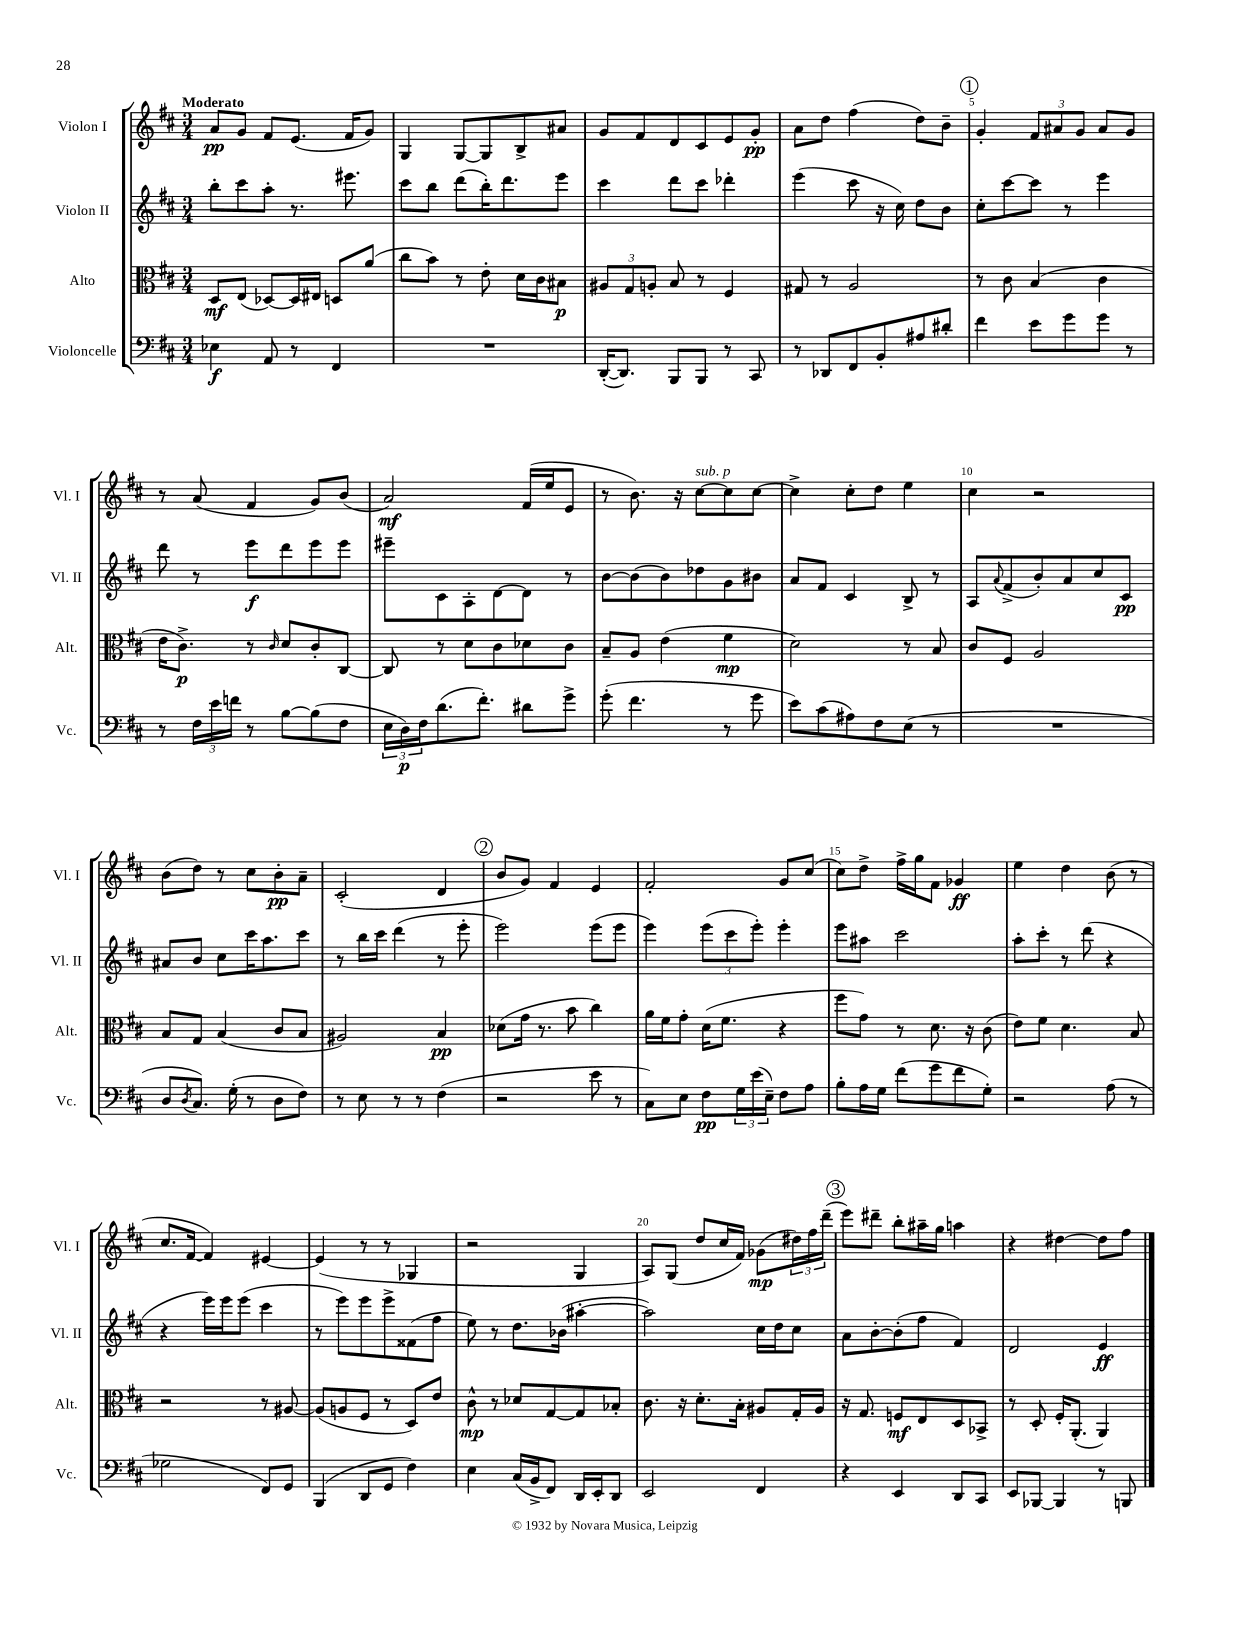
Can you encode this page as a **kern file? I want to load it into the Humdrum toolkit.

**kern	**kern	**kern	**kern
*staff4	*staff3	*staff2	*staff1
*clefF4	*clefC3	*clefG2	*clefG2
*k[f#c#]	*k[f#c#]	*k[f#c#]	*k[f#c#]
*M3/4	*M3/4	*M3/4	*M3/4
4E-	8D	8bb'	8a
.	(8E	8ccc#	8g
8AA	[8D-)	8aa'	8f#
8r	16D-]	8.r	(8.e
.	16E#	.	.
4FF#	8D	.	.
.	.	8.eee#	16f#
.	(8a	.	8g)
=	=	=	=
2.r	8cc#	8ccc#	4G
.	8b)	8bb	.
.	8r	(8ddd	[8G
.	8e'	16bb')	8G]
.	.	8.ddd	.
.	16d	.	8B^
.	16c#	.	.
.	8B#	8eee	8a#
=	=	=	=
([16DD'	12A#	4ccc#	8g
8.DD])	.	.	.
.	12G	.	.
.	.	.	8f#
.	12A'	.	.
8BBB	8B	8ddd	8d
8BBB	8r	8ccc#	8c#
8r	4F#	4ddd-'	8e
8CC#	.	.	8g'
=	=	=	=
8r	8G#	(4eee	8a
8DD-	8r	.	8dd
8FF#	2A	8ccc#	(4ff#
8BB'	.	16r	.
.	.	16cc#)	.
8A#	.	8dd	8dd)
8d#'	.	8b	8b~
=	=	=	=
4f#	8r	8cc#'	4g'
.	8c#	[8ccc#	.
8e	(4B	8ccc#]	12f#
.	.	.	12a#
8g	.	8r	.
.	.	.	12g
8g	4c#	4eee	8a#
8r	.	.	8g
=	=	=	=
8r	16e	8ddd	8r
.	8.c#^)	.	.
24F#	.	8r	(8a
24e	.	.	.
24f	.	.	.
8r	8r	8eee	4f#
.	16qqc#	.	.
[8B	8d	8ddd	.
(8B]	8c#'	8eee	8g)
8F#	[8C#	8eee	(8b
=	=	=	=
24E	8C#]	8eee#~	2a)
24D)	.	.	.
24F#	.	.	.
(8.d	8r	8c#	.
.	8d	8A'	.
8.f#')	.	.	.
.	8c#	[8d	.
8d#	8d-	8d]	(16f#
.	.	.	16ee
8g^	8c#	8r	8e
=	=	=	=
(8g'	8B~	[8b	8r
4.f#	8A	(8b]	8.b)
.	(4e	8b)	.
.	.	.	16r
.	.	8dd-	[8cc#
8r	4f#	8g	8cc#]
8g	.	8b#	[8cc#
=	=	=	=
8e)	2d)	8a	4cc#^]
(8c#	.	8f#	.
8A#)	.	4c#	8cc#'
8F#	.	.	8dd
(8E	8r	8B^	4ee
8r	8B	8r	.
=	=	=	=
2.r	8c#	8A	4cc#
.	.	8qqa	.
.	8F#	(8f#^	.
.	2A	8b')	2r
.	.	8a	.
.	.	8cc#	.
.	.	8c#	.
=	=	=	=
8D	8B	8a#	(8b
8qD	.	.	.
8.C#)	8G	8b	8dd)
.	(4B	8cc#	8r
(16G'	.	.	.
8r	.	16ccc#	8cc#
.	.	8.aa	.
8D	8c#	.	8b'
8F#)	8B	8ccc#	8a~
=	=	=	=
8r	2A#)	8r	(2c#'
8E	.	16bb	.
.	.	16ccc#	.
8r	.	(4ddd	.
8r	.	.	.
(4F#	4B	8r	4d
.	.	8eee'	.
=	=	=	=
2r	(8d-	2eee)	8b
.	16g	.	8g)
.	8.r	.	.
.	.	.	4f#
.	8b	.	.
8e	4cc#)	(8eee	4e
8r	.	8eee	.
=	=	=	=
8C#)	16a	4eee)	2f#'
.	16f#	.	.
8E	8g'	.	.
8F#	(16d	(12eee	.
.	8.f#	.	.
.	.	12ccc#	.
24G	.	.	.
(24e	.	12eee')	.
24E~)	.	.	.
8F#	4r	4eee'	8g
8A	.	.	(8cc#
=	=	=	=
8B'	8ff#	8eee	8cc#)
16A	8g)	8aa#	8dd^
16G	.	.	.
(8f#	8r	2ccc#	16ff#^
.	.	.	16gg
8g	8.d	.	8f#
8f#	.	.	4g-
.	16r	.	.
8G')	(8c#	.	.
=	=	=	=
2r	8e)	8aa'	4ee
.	8f#	8ccc#'	.
.	4.d	8r	4dd
.	.	(8ddd	.
(8A	.	4r	(8b
8r	8B	.	8r
=	=	=	=
2G-	2r	4r	8.cc#
.	.	.	[16f#
.	.	16eee)	4f#])
.	.	16eee	.
.	.	(8eee	.
8FF#)	8r	4ccc#	[4e#
8GG	[8A#	.	.
=	=	=	=
(4BBB	(8A#]	8r	(4e#]
.	8A	8eee)	.
8DD	8F#	8eee	8r
8GG	8r	8eee^	8r
4F#)	8D)	(8f##	4G-
.	8e	8ff#	.
=	=	=	=
4E	8c#^^	8ee)	2r
.	8r	8r	.
(16C#	8d-	8.dd	.
16BB^	.	.	.
8FF#)	[8G	.	.
.	.	(16b-	.
16DD	8G]	[4aa#'	4G
16EE'	.	.	.
8DD	8B-'	.	.
=	=	=	=
2EE	8.c#	2aa#])	8A)
.	.	.	(8G
.	16r	.	.
.	8.d'	.	8dd
.	.	.	16cc#
.	16B'	.	16f#)
4FF#	8A#	16cc#	(8g-
.	.	16dd	.
.	16G'	8cc#	24dd#)
.	.	.	24ff#
.	16A#	.	.
.	.	.	(24ddd~
=	=	=	=
4r	16r	8a	8eee)
.	8.G	.	.
.	.	[8b'	8ddd#~
4EE	8F	(8b']	8bb'
.	8E	8ff#	16aa#~
.	.	.	16gg
8DD	8D	4f#)	4aa
8CC#	8BB-^	.	.
=	=	=	=
8EE	8r	2d	4r
[8BBB-	8D'	.	.
4BBB-]	16F#'	.	[4dd#
.	(8.AA'	.	.
8r	4AA)	4e	8dd#]
8BBB	.	.	8ff#
==	==	==	==
*-	*-	*-	*-
